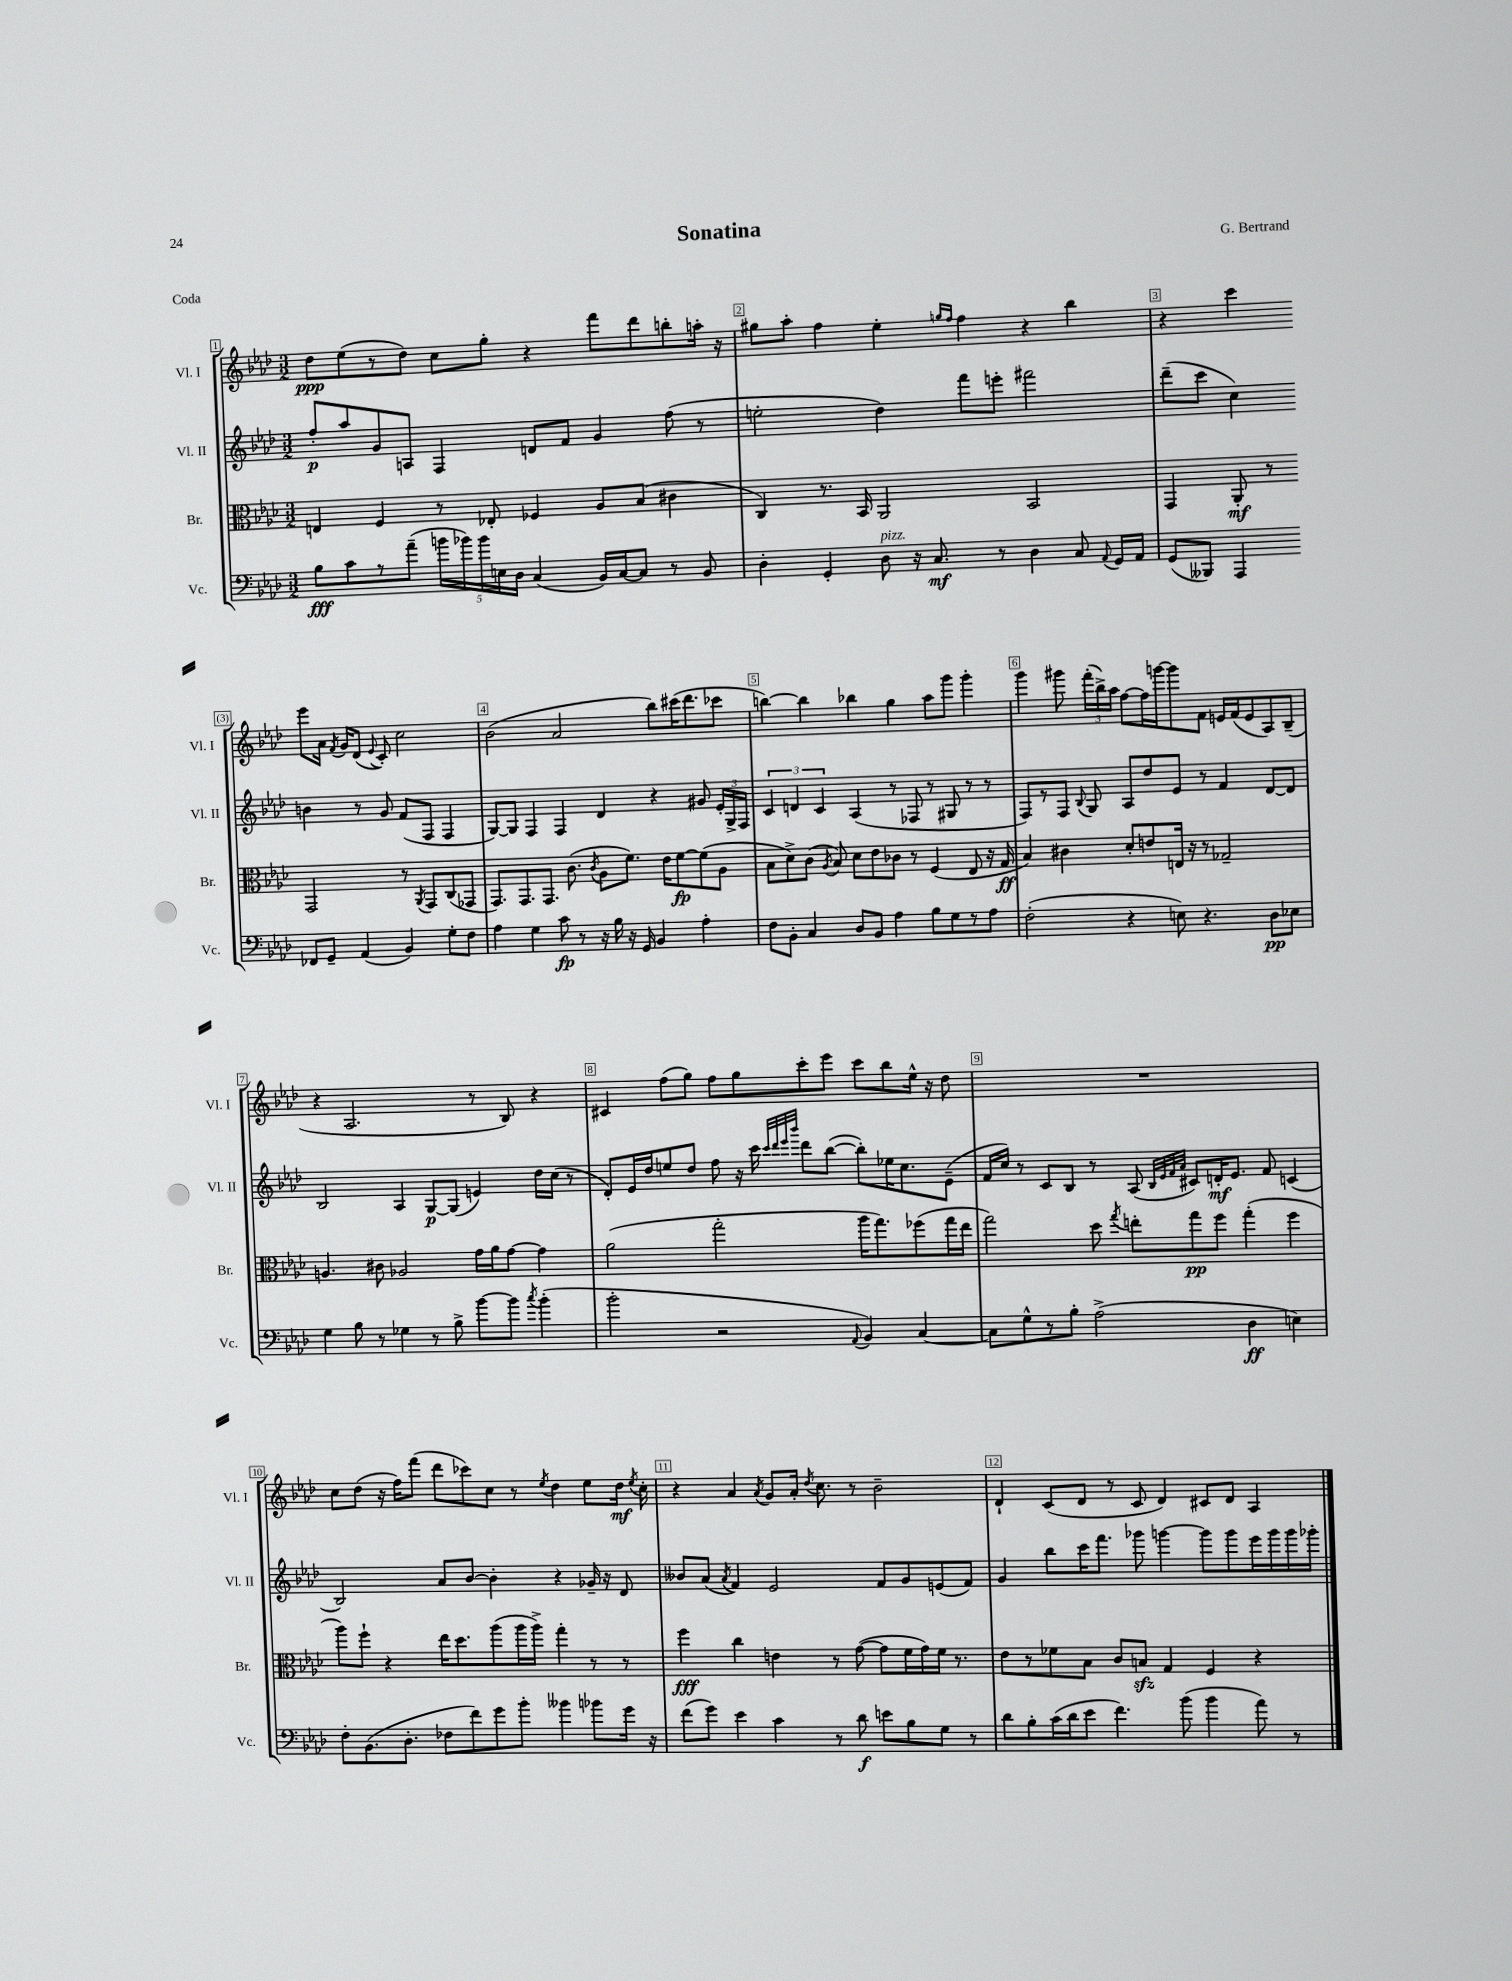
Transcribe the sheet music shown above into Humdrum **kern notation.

**kern	**dynam	**kern	**dynam	**kern	**dynam	**kern	**dynam
*part4	*part4	*part3	*part3	*part2	*part2	*part1	*part1
*staff4	*staff4	*staff3	*staff3	*staff2	*staff2	*staff1	*staff1
*I"Vc.	*	*I"Br.	*	*I"Vl. II	*	*I"Vl. I	*
*I'Vc.	*	*I'Br.	*	*I'Vl. II	*	*I'Vl. I	*
*clefF4	*	*clefC3	*	*clefG2	*	*clefG2	*
*k[b-e-a-d-]	*	*k[b-e-a-d-]	*	*k[b-e-a-d-]	*	*k[b-e-a-d-]	*
*M3/2	*	*M3/2	*	*M3/2	*	*M3/2	*
=1	=1	=1	=1	=1	=1	=1	=1
8B-\L	fff	4En/	.	8ff'/L	p	8dd-\L	ppp
8c\	.	.	.	8aa-/	.	(8ee-\	.
8r	.	4F/	.	8g/	.	8r	.
(8a-~\J	.	.	.	8An/J	.	8dd-\J)	.
20bn\LL	.	8r	.	4F/	.	8cc\L	.
20b-X\)	.	.	.	.	.	.	.
20b-\	.	.	.	.	.	.	.
.	.	8E-X'/	.	.	.	8gg'\J	.
20En\	.	.	.	.	.	.	.
20D-\JJ	.	.	.	.	.	.	.
(4C/	.	4F-X/	.	8dn/L	.	4r	.
.	.	.	.	8f/J	.	.	.
16BB-/LL)	.	8A-/L	.	4g/	.	8fff\L	.
[16C/J	.	.	.	.	.	.	.
8C/J]	.	(8B-/J	.	.	.	8ddd-\	.
8r	.	4c#X\	.	(8ff\	.	8bbn'\	.
8BB-/	.	.	.	8r	.	16aan'\Jk	.
.	.	.	.	.	.	16r	.
=2	=2	=2	=2	=2	=2	=2	=2
4D-'\	.	4C/)	.	2een'\	.	8gg#X\L	.
.	.	.	.	.	.	8aa-'\J	.
4GG'/	.	8.r	.	.	.	4ff\	.
.	.	16BB-/	.	.	.	.	.
!LO:TX:a:i:t=pizz.	!	!	!	!	!	!	!
8D-\	.	2AA-/	.	4dd-\)	.	4ee-'\	.
16r	.	.	.	.	.	.	.
8.C/	mf	.	.	.	.	.	.
.	.	.	.	.	.	16qqggn/LL	.
.	.	.	.	.	.	16qqff/JJ	.
.	.	.	.	8fff\L	.	4ff\	.
8r	.	.	.	8eeen'\J	.	.	.
4D-\	.	2BB-/	.	2fff#X\	.	4r	.
8C/	.	.	.	.	.	4bb-\	.
8qqAA-/	.	.	.	.	.	.	.
16GG/LL	.	.	.	.	.	.	.
16AA-/JJ	.	.	.	.	.	.	.
=3	=3	=3	=3	=3	=3	=3	=3
(8GG/L	.	4GG/	.	(8ddd-~\L	.	4r	.
8BBB--X/J)	.	.	.	8ccc\J	.	.	.
4AAA-/	.	8AA-'/	mf	4cc\)	.	4ccc\	.
.	.	8r	.	.	.	.	.
8FF-X/L	.	2GG/	.	4bn\	.	8eee-\L	.
8GG~/J	.	.	.	.	.	16a-\Jk	.
.	.	.	.	.	.	8qf/	.
.	.	.	.	.	.	16g/KL	.
(4AA-/	.	.	.	8r	.	(8d-/J	.
.	.	.	.	.	.	8qqe-/	.
.	.	.	.	8g/	.	8c'/)	.
4BB-/)	.	8r	.	(8f/L	.	2cc\	.
.	.	8qAA-/	.	.	.	.	.
.	.	8GG/L	.	8F/J	.	.	.
8G'\L	.	(8C/	.	4F/	.	.	.
8F\J	.	8GG-X/J	.	.	.	.	.
!!LO:LB:g=z
=4	=4	=4	=4	=4	=4	=4	=4
4A-\	.	8.GG/L)	.	[8G/L)	.	(2b-\	.
.	.	.	.	8G/J]	.	.	.
.	.	8.GG/	.	.	.	.	.
4G\	.	.	.	4F/	.	.	.
.	.	8.GG/J	.	.	.	.	.
8c\	fp	.	.	4F/	.	2a-/	.
.	.	(8.c\	.	.	.	.	.
8r	.	.	.	.	.	.	.
.	.	8qc/	.	.	.	.	.
16r	.	8A-\L	.	4d-/	.	.	.
16B-\	.	.	.	.	.	.	.
16r	.	8.f\J)	.	.	.	.	.
16GG/	.	.	.	.	.	.	.
4BB-/	.	.	.	4r	.	8bb-\L)	.
.	.	16e-\KL	.	.	.	.	.
.	.	[8f\	fp	.	.	(16ccc#X\K	.
.	.	.	.	.	.	8.ddd-\	.
4A-'\	.	(8f\]	.	8g#X/	.	.	.
.	.	8A-\J	.	24e-'/LL	.	8ccc-X\J	.
.	.	.	.	24G^/	.	.	.
.	.	.	.	24F/JJ	.	.	.
=5	=5	=5	=5	=5	=5	=5	=5
8F\L	.	8B-\L	.	6c/	.	[4bbn\)	.
8BB-'\J	.	8d-^\)	.	.	.	.	.
.	.	.	.	6dn/	.	.	.
4C/	.	(8c\J	.	.	.	4bb\]	.
.	.	.	.	6c/	.	.	.
.	.	8qA-/	.	.	.	.	.
.	.	8B-/)	.	.	.	.	.
8D-/L	.	8d-\L	.	(4A-/	.	4bb-X\	.
8BB-/J	.	8e-\	.	.	.	.	.
4A-\	.	8c-X\J	.	8r	.	4gg\	.
.	.	8r	.	8F-X/	.	.	.
8B-\L	.	(4F/	.	8r	.	8aa-\L	.
8G\	.	.	.	8G#X/	.	8ggg\J	.
8r	.	8E-/	.	8r	.	4ggg'\	.
8A-\J	.	16r	.	8r	.	.	.
.	.	16G/	ff	.	.	.	.
=6	=6	=6	=6	=6	=6	=6	=6
(2F'\	.	4B-/)	.	8F/L)	.	4ggg\	.
.	.	.	.	8r	.	.	.
.	.	4c#X\	.	8F/J	.	8ggg#X\	.
.	.	.	.	8qqB-/	.	.	.
.	.	.	.	8G/	.	(24fff'\LL	.
.	.	.	.	.	.	24bb-^\)	.
.	.	.	.	.	.	24aa-\JJ	.
4r	.	8d-'/L	.	8A-/L	.	[8ff\L	.
.	.	8en/	.	8dd-/	.	16ff\L]	.
.	.	.	.	.	.	[16gggn\J	.
8En\)	.	16En/Jk	.	8e-/J	.	8ggg\]	.
.	.	16r	.	.	.	.	.
4.r	.	8r	.	8r	.	8f\J	.
.	.	2G-X~/	.	4f/	.	16en/LL	.
.	.	.	.	.	.	(16f/J	.
.	.	.	.	.	.	8e/	.
8D-\L	pp	.	.	[8d-/L	.	8A-/)	.
8E-X\J	.	.	.	8d-/J]	.	(8B-~/J	.
!!LO:LB:g=z
=7	=7	=7	=7	=7	=7	=7	=7
4G\	.	4.An/	.	2B-/	.	4r	.
8B-\	.	.	.	.	.	2.A-/	.
8r	.	8c#X\	.	.	.	.	.
4G-X\	.	2A-X/	.	4A-/	.	.	.
8r	.	.	.	[8G/L	p	.	.
8B-^\	.	.	.	(8G/J]	.	.	.
[8b-\L	.	16g\LL	.	4en/)	.	8r	.
.	.	16a-\J	.	.	.	.	.
8b-\J]	.	[8g\J	.	.	.	8B-/)	.
8qcc/	.	.	.	.	.	.	.
(4b-'\	.	4g\]	.	16dd-\LL	.	4r	.
.	.	.	.	(16cc\JJ	.	.	.
.	.	.	.	8r	.	.	.
=8	=8	=8	=8	=8	=8	=8	=8
2b-'\	.	(2a-\	.	8d-'/L)	.	4c#X/	.
.	.	.	.	16e-/L	.	.	.
.	.	.	.	16dd-/J	.	.	.
.	.	.	.	8een/	.	(8ff\L	.
.	.	.	.	8dd-/J	.	8gg\J)	.
2r	.	2gg'\	.	8ff\	.	8ff\L	.
.	.	.	.	16r	.	8gg\	.
.	.	.	.	16ccc\	.	.	.
.	.	.	.	32qqccc/LLL	.	.	.
.	.	.	.	32qqddd-/	.	.	.
.	.	.	.	32qqeee-/	.	.	.
.	.	.	.	32qqbbb-/JJJ	.	.	.
.	.	.	.	8ddd-\L	.	8ccc'\	.
.	.	.	.	([8bb-\J	.	8eee-\J	.
8qqAA-/	.	.	.	.	.	.	.
4BB-/)	.	16aa-\KL	.	8bb-'\L])	.	8ccc\L	.
.	.	8.gg\)	.	.	.	.	.
.	.	.	.	16ee-X\K	.	8bb-\	.
.	.	.	.	8.cc\	.	.	.
[4C/	.	(8ff-X\	.	.	.	16ee-^^\Jk	.
.	.	.	.	.	.	16r	.
.	.	16gg\L	.	(8e-~\J	.	8dd-\	.
.	.	16ee-\JJ	.	.	.	.	.
=9	=9	=9	=9	=9	=9	=9	=9
8C\L]	.	2gg\)	.	16f/LL	.	1.r	.
.	.	.	.	16cc/JJ)	.	.	.
8G^^\	.	.	.	8r	.	.	.
8r	.	.	.	8c/L	.	.	.
8B-'\J	.	.	.	8B-/J	.	.	.
(2A-^\	.	8dd-\	.	8r	.	.	.
.	.	8qgg/	.	.	.	.	.
.	.	8een'\L	.	(8A-/	.	.	.
.	.	.	.	32qqB-/LLL	.	.	.
.	.	.	.	32qqe-/	.	.	.
.	.	.	.	32qqf/	.	.	.
.	.	.	.	32qqa-/JJJ	.	.	.
.	.	8gg\	pp	8c#X/L)	.	.	.
.	.	8ff\J	.	16dn'/K	mf	.	.
.	.	.	.	8.e-/J	.	.	.
4D-\	ff	(4gg'\	.	.	.	.	.
.	.	.	.	8f/	.	.	.
4En\)	.	4ff\	.	(4cn/	.	.	.
!!LO:LB:g=z
=10	=10	=10	=10	=10	=10	=10	=10
8F'\L	.	8aa-\L)	.	2B-/)	.	8cc\L	.
(8.BB-\	.	8ff`\J	.	.	.	(8dd-\J	.
.	.	4r	.	.	.	16r	.
8.D-'\J	.	.	.	.	.	16ff\KL)	.
.	.	.	.	.	.	(8fff\J	.
8F-X\L	.	16ee-\KL	.	8a-/L	.	8ddd-\L	.
.	.	8.dd-\	.	.	.	.	.
8f\)	.	.	.	[8b-/J	.	8ccc-X\)	.
8g\	.	(8aa-\	.	4b-'\]	.	8cc\J	.
8b-'\J	.	16aa-\L	.	.	.	8r	.
.	.	16aa-^\JJ)	.	.	.	.	.
.	.	.	.	.	.	8qee-/	.
4b--X\	.	4gg'\	.	4r	.	4dd-\	.
8b-X\L	.	8r	.	16g-X~/	.	8ee-\L	.
.	.	.	.	16r	.	.	.
16g\Jk	.	8r	.	8d-/	.	16dd-\Jk	mf
.	.	.	.	.	.	8qee-/	.
16r	.	.	.	.	.	16cc'\	.
=11	=11	=11	=11	=11	=11	=11	=11
(8f\L	.	4ff\	fff	8b--X/L	.	4r	.
8g\J)	.	.	.	(8a-/J	.	.	.
.	.	.	.	8qa-/	.	.	.
4e-\	.	4cc\	.	4f/)	.	4a-/	.
.	.	.	.	.	.	8qa-/	.
4c\	.	4en\	.	2e-/	.	8g/L	.
.	.	.	.	.	.	16a-'/Jk	.
.	.	.	.	.	.	8qdd-/	.
.	.	.	.	.	.	8.cc\	.
8r	.	8r	.	.	.	.	.
8d-\	f	([8g\	.	.	.	8r	.
8en\L	.	8g\L]	.	8f/L	.	2b-~\	.
8B-\	.	16f\L	.	8g/	.	.	.
.	.	16g\)	.	.	.	.	.
8G\J	.	16f\JJ	.	(8en/	.	.	.
.	.	8.r	.	.	.	.	.
8r	.	.	.	8f/J)	.	.	.
=12	=12	=12	=12	=12	=12	=12	=12
8d-\L	.	8e-\L	.	4g/	.	4d-`/	.
8B-'\	.	8r	.	.	.	.	.
(16c\L	.	8f-X\	.	8bb-\L	.	(8c/L	.
16d-\J	.	.	.	.	.	.	.
8e-\J	.	8B-\J	.	16ccc\K	.	8d-/J	.
.	.	.	.	8.fff\J	.	.	.
4.f\)	.	8c/L	.	.	.	8r	.
.	.	8Bnzz/J	.	8ggg-X\	.	8c/	.
.	.	4G/	.	[4gggn\	.	4d-/)	.
(8b-\	.	.	.	.	.	.	.
4b-\	.	4F/	.	8ggg\L]	.	8c#X/L	.
.	.	.	.	8ggg\	.	8d-/J	.
8a-\)	.	4r	.	16eee-\L	.	4A-/	.
.	.	.	.	16ggg\	.	.	.
8r	.	.	.	16ggg\	.	.	.
.	.	.	.	16ggg-X'\JJ	.	.	.
==	==	==	==	==	==	==	==
*-	*-	*-	*-	*-	*-	*-	*-
